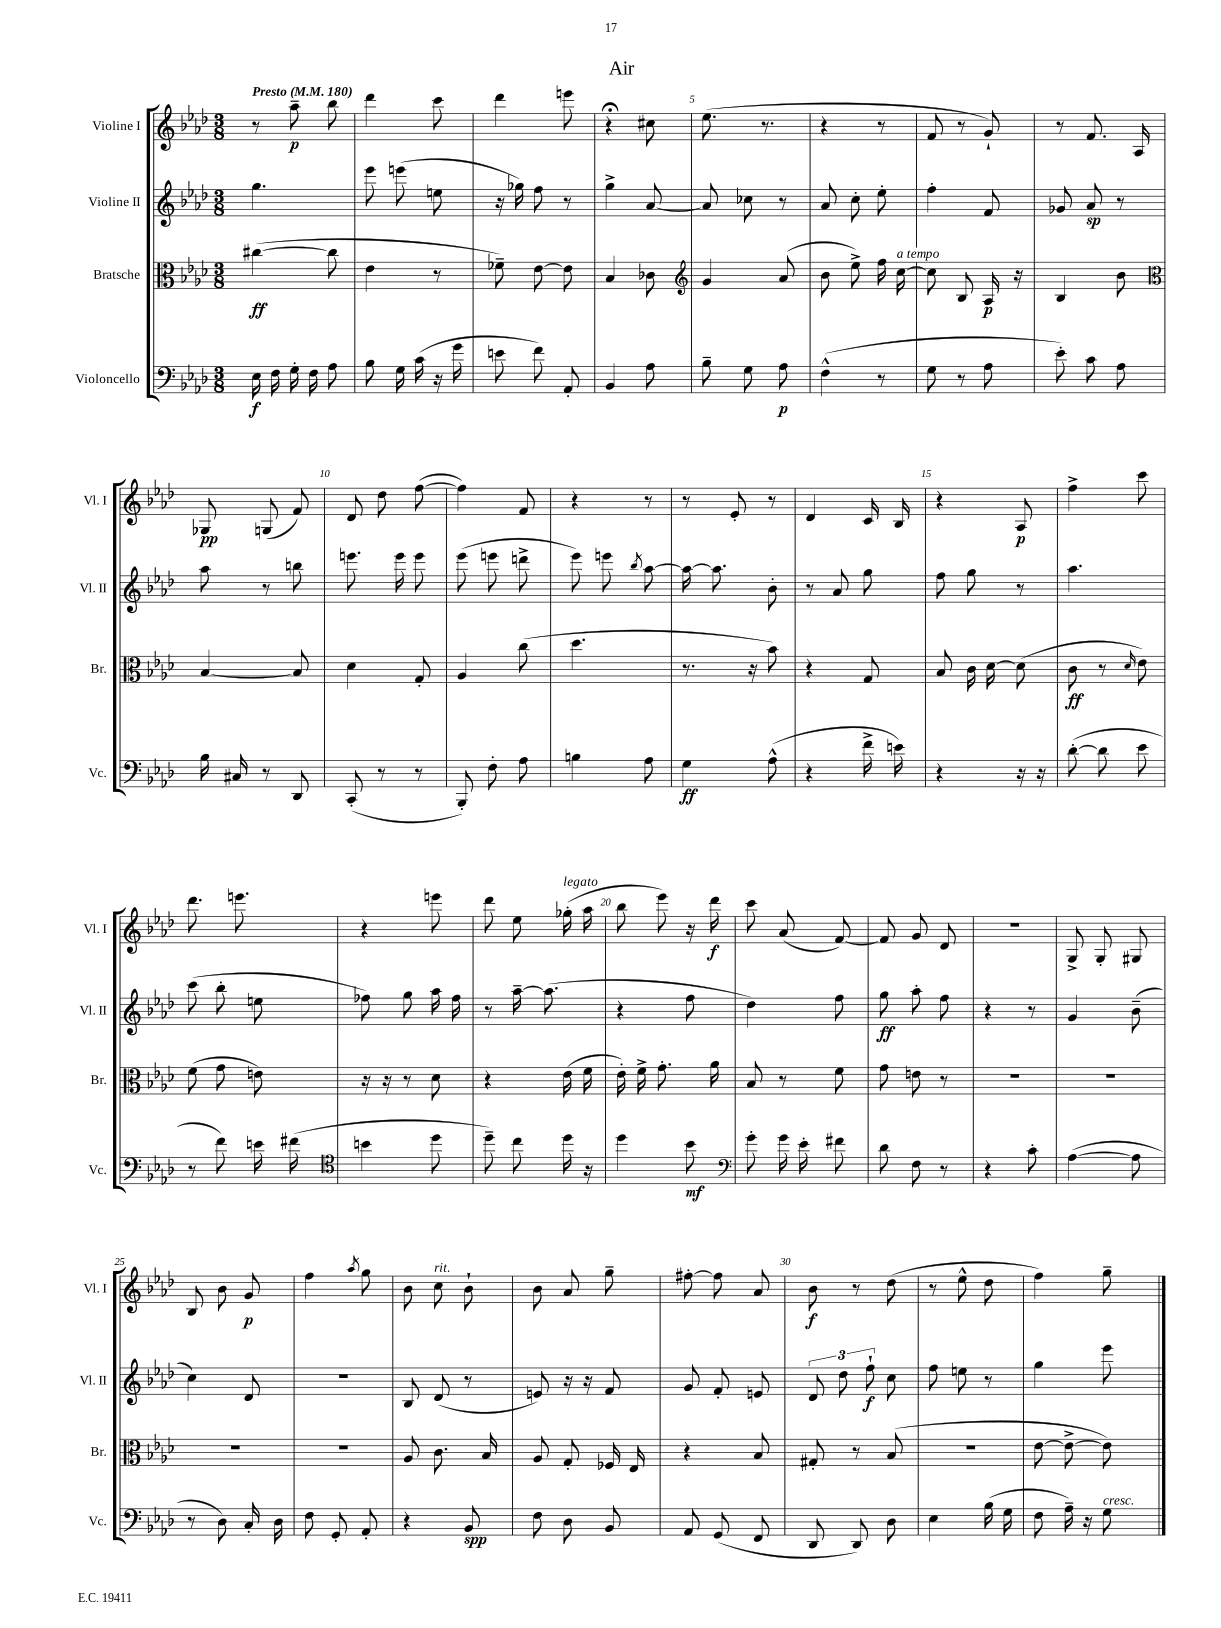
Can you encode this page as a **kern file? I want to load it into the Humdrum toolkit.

**kern	**kern	**kern	**kern
*staff4	*staff3	*staff2	*staff1
*clefF4	*clefC3	*clefG2	*clefG2
*k[b-e-a-d-]	*k[b-e-a-d-]	*k[b-e-a-d-]	*k[b-e-a-d-]
*M3/8	*M3/8	*M3/8	*M3/8
*MM180	*MM180	*MM180	*MM180
16E-	([4cc#	4.gg	8r
16F	.	.	.
16G'	.	.	8aa-~
16F	.	.	.
8A-	8cc#]	.	8bb-
=	=	=	=
8B-	4e-	8eee-	4ddd-
16G	.	(8eee	.
(16c	.	.	.
16r	8r	8ee	8ccc
16g	.	.	.
=	=	=	=
8e	8f-~)	16r	4ddd-
.	.	16gg-)	.
8f)	[8e-	8ff	.
8AA-'	8e-]	8r	8eee
=	=	=	=
4BB-	4B-	4gg^	4r;
8A-	8c-	[8a-	8cc#
=	=	=	=
*	*clefG2	*	*
8B-~	4g	8a-]	(8.ee-
8G	.	8cc-	.
.	.	.	8.r
8A-	(8a-	8r	.
=	=	=	=
(4F^^	8b-	8a-	4r
.	8ee-^)	8cc'	.
8r	16ff	8ee-'	8r
.	[16cc	.	.
=	=	=	=
8G	8cc]	4ff'	8f
8r	8B-	.	8r
8A-	16A-	8f	8g`)
.	16r	.	.
=	=	=	=
8e-')	4B-	8g-	8r
8c	.	8a-	8.f
8A-	8b-	8r	.
.	.	.	16A-
=	=	=	=
*	*clefC3	*	*
16B-	[4B-	8aa-	8G-
16C#	.	.	.
8r	.	8r	(8G
8DD-	8B-]	8bb	8f)
=	=	=	=
(8CC'	4d-	8.eee	8d-
8r	.	.	8dd-
.	.	16eee	.
8r	8G'	8eee	([8ff
=	=	=	=
8BBB-')	4A-	(8eee-	4ff])
8F'	.	8eee	.
8A-	(8cc	8ddd^	8f
=	=	=	=
4B	4.dd-	8eee-)	4r
.	.	8eee	.
.	.	8qbb-	.
8A-	.	[8aa-	8r
=	=	=	=
4G	8.r	16aa-_	8r
.	.	8.aa-]	.
.	.	.	8e-'
.	16r	.	.
(8A-^^	8b-)	8b-'	8r
=	=	=	=
4r	4r	8r	4d-
.	.	8a-	.
16f^	8G	8gg	16c
16e)	.	.	16B-
=	=	=	=
4r	8B-	8ff	4r
.	16c	8gg	.
.	[16d-	.	.
16r	(8d-]	8r	8A-
16r	.	.	.
=	=	=	=
([8d-'	8c	4.aa-	4ff^
8d-]	8r	.	.
.	16qqd-	.	.
8e-	8e-)	.	8ccc
=	=	=	=
8r	(8f	(8ccc	8.ddd-
8f)	8g	8bb-'	.
.	.	.	8.eee
16e	8e)	8ee	.
(16f#	.	.	.
=	=	=	=
*clefC4	*	*	*
4b	16r	8ff-)	4r
.	16r	.	.
.	8r	8gg	.
8dd-	8d-	16aa-	8eee
.	.	16ff-	.
=	=	=	=
8dd-~)	4r	8r	8ddd-
8cc	.	[16aa-~	8ee-
.	.	(8.aa-]	.
16dd-	(16e-	.	(16gg-'
16r	16f	.	16aa-
=	=	=	=
4dd-	16e-')	4r	8bb-
.	16f^	.	.
.	8.g'	.	8eee-)
8b-	.	8ff	16r
.	16a-	.	16ddd-
=	=	=	=
*clefF4	*	*	*
8g'	8B-	4dd-)	8ccc
16g	8r	.	(8a-
16e-'	.	.	.
8f#	8f	8ff	[8f)
=	=	=	=
8d-	8g	8gg	8f]
8F	8e	8aa-'	8g
8r	8r	8ff	8d-
=	=	=	=
4r	4.r	4r	4.r
8c'	.	8r	.
=	=	=	=
([4A-	4.r	4g	8G^
.	.	.	8G'
8A-]	.	(8b-~	8G#
=	=	=	=
8r	4.r	4cc)	8B-
8D-)	.	.	8b-
16C'	.	8d-	8g
16D-	.	.	.
=	=	=	=
8F	4.r	4.r	4ff
8GG'	.	.	.
.	.	.	8qaa-
8AA-'	.	.	8gg
=	=	=	=
4r	8A-	8B-	8b-
.	8.c	(8d-	8cc
8BB-	.	8r	8b-`
.	16B-	.	.
=	=	=	=
8F	8A-	8e)	8b-
8D-	8G'	16r	8a-
.	.	16r	.
8BB-	16F-	8f	8gg~
.	16E-	.	.
=	=	=	=
8AA-	4r	8g	[8ff#'
(8GG	.	8f'	8ff#]
8FF	8B-	8e	8a-
=	=	=	=
8DD-	8G#'	12d-	8b-
.	.	12dd-	.
8DD-)	8r	.	8r
.	.	12ff`	.
8D-	(8B-	8cc	(8dd-
=	=	=	=
4E-	4.r	8ff	8r
.	.	8ee	8ee-^^
(16B-	.	8r	8dd-
16G	.	.	.
=	=	=	=
8F	[8e-	4gg	4ff)
16A-~)	8e-^_	.	.
16r	.	.	.
8G	8e-])	8eee-	8gg~
==	==	==	==
*-	*-	*-	*-
